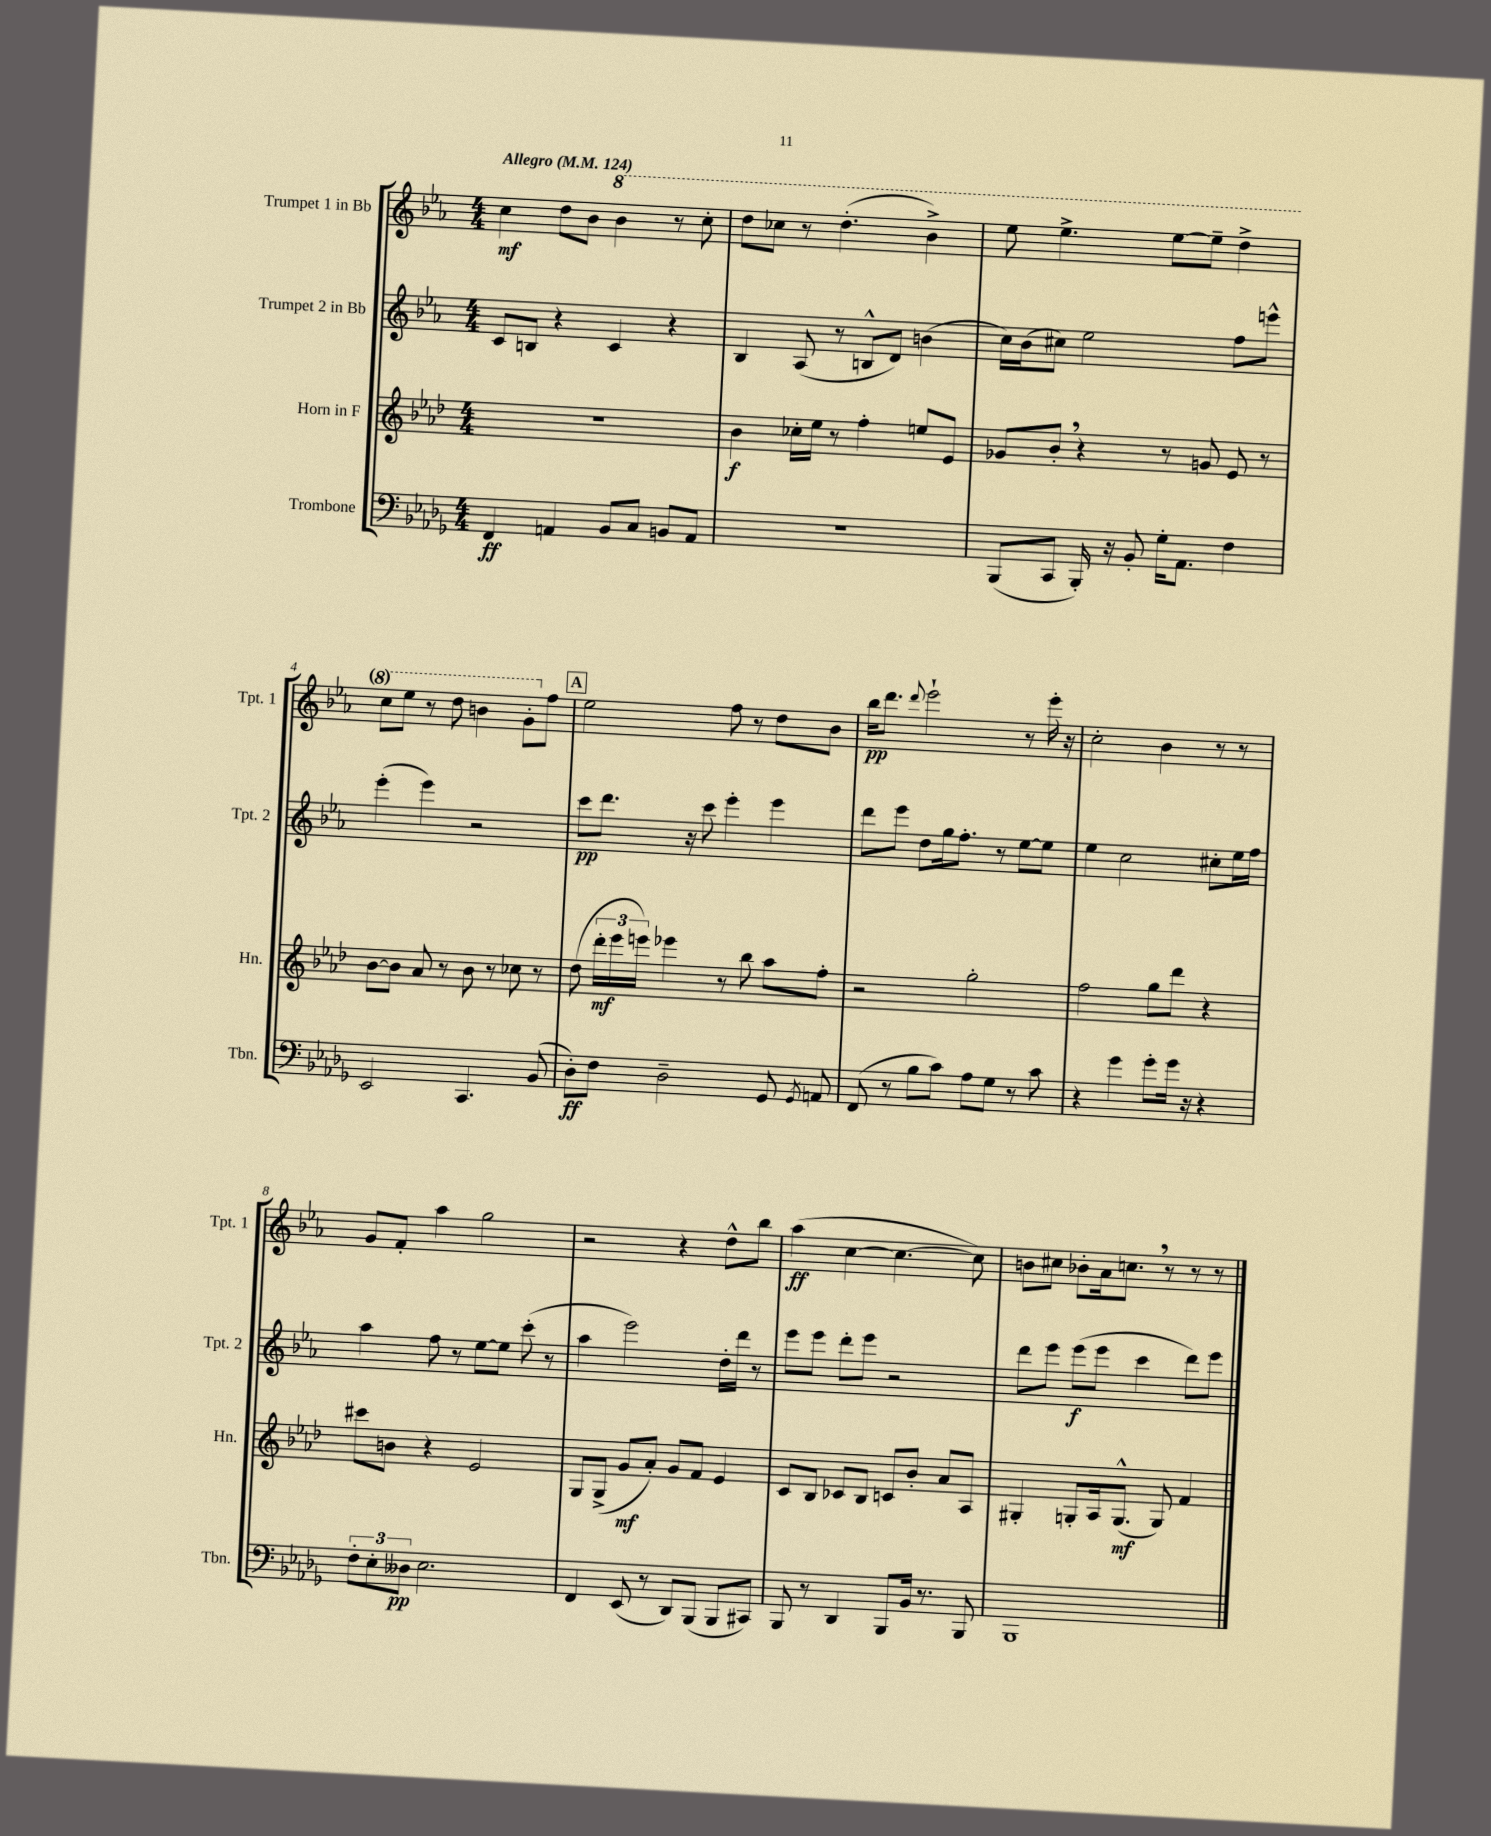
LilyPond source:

<<
\new StaffGroup <<
\new Staff = "s0" \with { instrumentName = "Trumpet 1 in Bb" shortInstrumentName = "Tpt. 1" } {
    \clef treble \key ees \major \numericTimeSignature \time 4/4 \tempo "Allegro" 4 = 124
    \autoBeamOff c''4\mf d''8[ bes'8] \ottava #1 bes''4 r8 c'''8-. |
    d'''8[ ces'''8] r8 d'''4.-.( bes''4->) |
    ees'''8 ees'''4.-> ees'''8[~ ees'''8]-- d'''4-> |
    c'''8[ ees'''8] r8 d'''8 b''4 g''8[-. \ottava #0 f''8] |
    \mark \markup { \box "A" } ees''2 f''8 r8 d''8[ bes'8] |
    bes''16[\pp d'''8.] \appoggiatura { d'''8 } ees'''2-! r8 ees'''16-. r16 |
    c''2-. bes'4 r8 r8 |
    g'8[ f'8]-. aes''4 g''2 |
    r2 r4 d''8[-^ bes''8] |
    aes''4\ff( c''4~ c''4.~ c''8) |
    b'8[ cis''8] bes'8[-. aes'16 c''8.] \breathe r8 r8 r8 \bar "|." |
}
\new Staff = "s1" \with { instrumentName = "Trumpet 2 in Bb" shortInstrumentName = "Tpt. 2" } {
    \clef treble \key ees \major \numericTimeSignature \time 4/4
    \autoBeamOff c'8[ b8] r4 c'4 r4 |
    bes4 aes8( r8 b8[-^ d'8]) b'4( |
    c''16[) bes'16( cis''8]) ees''2 f''8[ e'''8]-^ |
    ees'''4-.( ees'''4) r2 |
    \mark \markup { \box "A" } c'''8[\pp d'''8.] r16 c'''8 ees'''4-. ees'''4 |
    d'''8[ ees'''8] d''8[ g''16 f''8.]-. r8 ees''8[~ ees''8] |
    ees''4 c''2 cis''8[-. ees''16 f''16] |
    aes''4 f''8 r8 ees''8[~ ees''8] c'''8-.( r8 |
    aes''4 ees'''2) d''16[-. d'''16] r8 |
    ees'''8[ ees'''8] d'''8[-. ees'''8] r2 |
    d'''8[ ees'''8] ees'''8[\f( ees'''8] c'''4 d'''8[) ees'''8] \bar "|." |
}
\new Staff = "s2" \with { instrumentName = "Horn in F" shortInstrumentName = "Hn." } {
    \clef treble \key aes \major \numericTimeSignature \time 4/4
    \autoBeamOff R1 |
    bes'4\f ces''16[-. ees''16] r8 f''4-. e''8[ ees'8] |
    ges'8[ bes'8]-. \breathe r4 r8 g'8 ees'8 r8 |
    bes'8[~ bes'8] aes'8 r8 bes'8 r8 ces''8 r8 |
    \mark \markup { \box "A" } des''8( \tuplet 3/2 { des'''16[-.\mf ees'''16 e'''16]) } ees'''4 r8 bes''8 aes''8[ f''8]-. |
    r2 g''2-. |
    f''2 g''8[ des'''8] r4 |
    cis'''8[ b'8] r4 ees'2 |
    g8[ g8]->( g'8[\mf aes'8]-.) g'8[ f'8] ees'4 |
    c'8[ bes8] ces'8[ bes8] c'8[ bes'8]-. aes'8[ aes8] |
    gis4-. g8[-. aes16 g8.]-^\mf( g8) f'4 \bar "|." |
}
\new Staff = "s3" \with { instrumentName = "Trombone" shortInstrumentName = "Tbn." } {
    \clef bass \key des \major \numericTimeSignature \time 4/4
    \autoBeamOff f,4\ff a,4 bes,8[ c8] b,8[ a,8] |
    R1 |
    bes,,8[( c,8] bes,,16-.) r16 bes,8-. ges16[-. aes,8.] f4 |
    ees,2 c,4. bes,8( |
    \mark \markup { \box "A" } des8[-.\ff) f8] des2-- ges,8 \acciaccatura { ges,8 } a,8 |
    f,8( r8 bes8[ c'8]) aes8[ ges8] r8 c'8 |
    r4 ges'4 ges'8[-. ges'16] r16 r4 |
    \tuplet 3/2 { f8[-. ees8-. deses8]\pp } ees2. |
    f,4 ees,8( r8 des,8[) bes,,8]( bes,,8[ cis,8]) |
    bes,,8 r8 des,4 bes,,8[ bes,16] r8. bes,,8 |
    bes,,1 \bar "|." |
}
>>
>>
